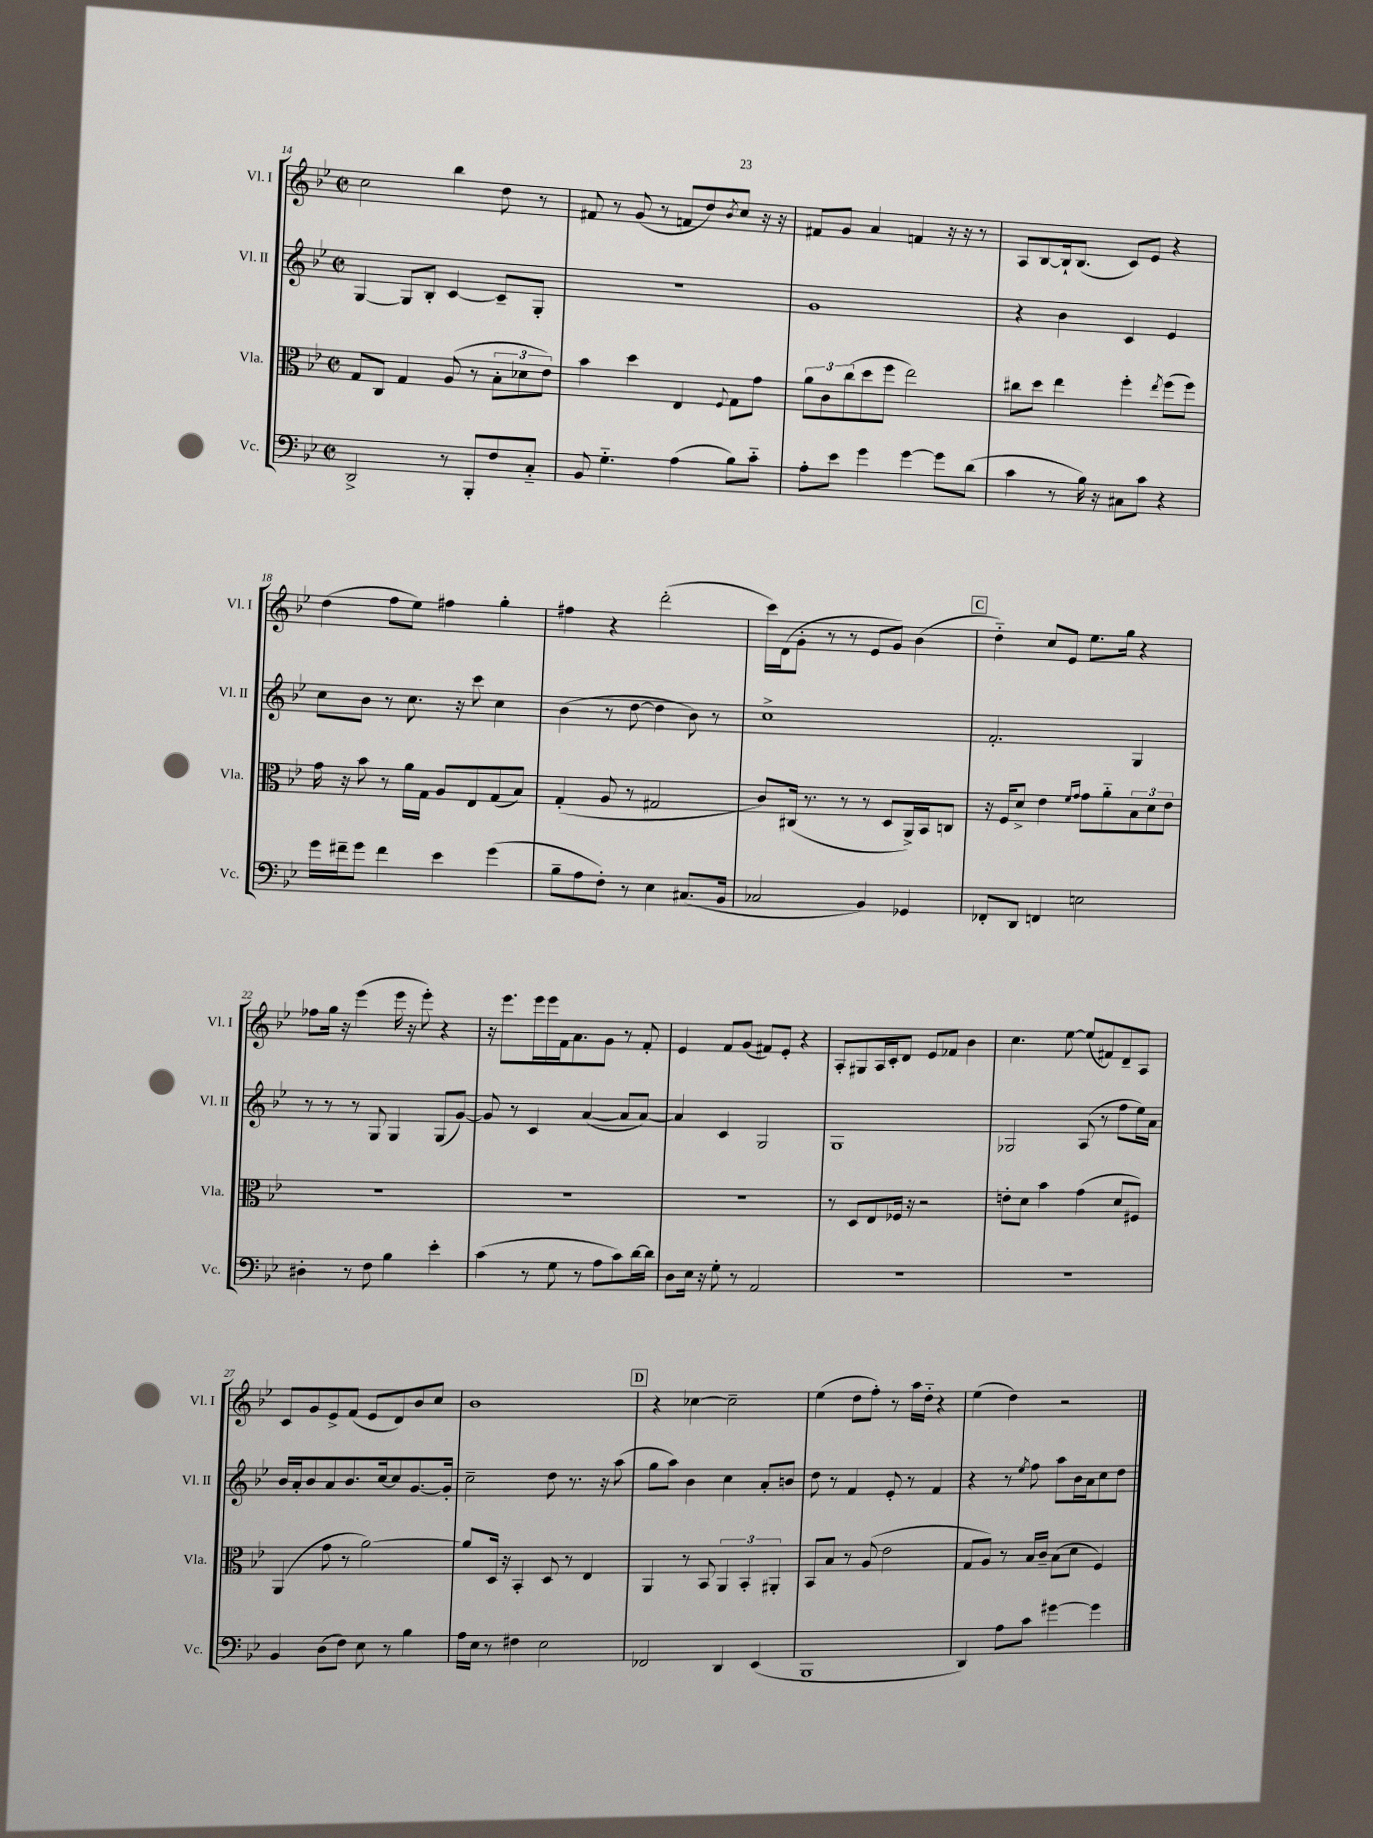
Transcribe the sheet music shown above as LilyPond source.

<<
\new StaffGroup <<
\new Staff = "s0" \with { instrumentName = "Vl. I" shortInstrumentName = "Vl. I" } {
    \clef treble \key bes \major \defaultTimeSignature \time 2/2
    c''2 bes''4 d''8 r8 |
    fis'8 r8 g'8( r8 f'8 d''8) \acciaccatura { bes'8 } c''8 r16 r16 |
    fis'8 g'8 a'4 f'4 r16 r16 r8 |
    a8 bes8~ bes16-! bes8.( c'8) ees'8 r4 |
    d''4( f''8 ees''8) fis''4 g''4-. |
    fis''4 r4 d'''2-.( |
    c'''16) d'16( g'8-. r8 r8 ees'8 g'8) bes'4( |
    \mark \markup { \box "C" } d''4-_) c''8 ees'8 ees''8. g''16 r4 |
    fes''8 g''16 r16 ees'''4( ees'''16 r16 ees'''8-.) r4 |
    r16 ees'''8. ees'''16 ees'''16 f'16 a'8. g'8 r8 f'8-. |
    ees'4 f'8 g'8( fis'8) ees'8-. r4 |
    a8-. gis8 a16 c'16-. d'8 ees'8 fes'8 bes'4 |
    c''4. ees''8~ ees''8( fis'8) d'8-- a8 |
    c'8 g'8 ees'8-> f'8( ees'8 d'8) bes'8 c''8 |
    bes'1 |
    \mark \markup { \box "D" } r4 ces''4~ ces''2-- |
    ees''4( d''8 f''8-.) r8 a''16 d''16-_ r4 |
    ees''4( d''4) r2 \bar "|." |
}
\new Staff = "s1" \with { instrumentName = "Vl. II" shortInstrumentName = "Vl. II" } {
    \clef treble \key bes \major \defaultTimeSignature \time 2/2
    g4~ g8 bes8-. c'4~ c'8-- g8-. |
    R1 |
    g'1 |
    r4 bes'4 c'4 ees'4 |
    c''8 bes'8 r8 c''8. r16 c'''8 c''4 |
    bes'4( r8 d''8~ d''4 bes'8) r8 |
    c''1-> |
    \mark \markup { \box "C" } f'2.-. g4 |
    r8 r8 r8 g8 g4 g8( g'8~) |
    g'8 r8 c'4 a'4~( a'8 a'8~) |
    a'4 c'4 g2 |
    g1 |
    ges2 a8( r8 f''8 ees''16) a'16 |
    bes'16 a'16-. bes'8 a'8 bes'8. c''16~ c''8 g'8.~ g'16-. |
    c''2-- d''8 r8. r16 a''8( |
    \mark \markup { \box "D" } g''8 a''8) bes'4 c''4 a'8-. b'8 |
    d''8 r8 f'4 ees'8-. r8 f'4 |
    r4 r8 \acciaccatura { ees''8 } f''8 a''8 bes'16 a'16 c''8 d''8 \bar "|." |
}
\new Staff = "s2" \with { instrumentName = "Vla." shortInstrumentName = "Vla." } {
    \clef alto \key bes \major \defaultTimeSignature \time 2/2
    g8 c8 g4 a8( r8 \tuplet 3/2 { bes8-. des'8 ees'8) } |
    bes'4 d''4 ees4 \appoggiatura { f8 } g8 g'8 |
    \tuplet 3/2 { a'8 c'8 c''8( } d''8 f''8 ees''2) |
    cis''8 d''8 ees''4 f''4-. \acciaccatura { ees''8 } f''8( f''8) |
    g'16 r16 bes'8 r8 a'16 g16 a8 ees8 g8( bes8) |
    g4-.( a8 r8 gis2 |
    c'8) cis16( r8. r8 r8 d8 a,16->) bes,16 c8 |
    \mark \markup { \box "C" } r16 f16 d'8-> ees'4 \grace { f'16 g'16 } g'8 a'8-_ \tuplet 3/2 { bes8 d'8 ees'8 } |
    R1 |
    R1 |
    R1 |
    r8 d8 ees8 fes16 r16 r2 |
    e'8-. d'8 bes'4 g'4( d'8 fis8) |
    a,4( g'8 r8 a'2~) |
    a'8 d16 r16 bes,4-. d8 r8 ees4 |
    \mark \markup { \box "D" } a,4 r8 bes,8 \tuplet 3/2 { a,4 bes,4-. ais,4-. } |
    bes,8 bes8 r8 a8( ees'2 |
    g8 a8) r8 bes16 c'16-- bes8( d'8 f4) \bar "|." |
}
\new Staff = "s3" \with { instrumentName = "Vc." shortInstrumentName = "Vc." } {
    \clef bass \key bes \major \defaultTimeSignature \time 2/2
    d,2-> r8 bes,,8-. f8 c8-_ |
    bes,8 g4.-_ a4( bes8) c'8-_ |
    a8-. ees'8 g'4 g'4~ g'8 d'8( |
    c'4 r8 bes16) r16 cis8 c'8 r4 |
    g'16 fis'16-- g'8 fis'4 ees'4 g'4( |
    bes8-- a8 f8-.) r8 ees4 cis8.( bes,16 |
    ces2 bes,4) ges,4 |
    \mark \markup { \box "C" } fes,8-. d,8 f,4 e2 |
    dis4-. r8 f8 bes4 ees'4-. |
    c'4( r8 g8 r8 a8 c'8) d'16~ d'16 |
    d8 ees16 r16 g8-. r8 a,2 |
    r1 |
    R1 |
    bes,4 d8( f8) ees8 r8 bes4 |
    a16 ees16 r8 fis4 ees2 |
    \mark \markup { \box "D" } fes,2 d,4 ees,4( |
    bes,,1 |
    d,4) a8 c'8 gis'4~ gis'4 \bar "|." |
}
>>
>>
\layout { \context { \Score currentBarNumber = #14 } }
